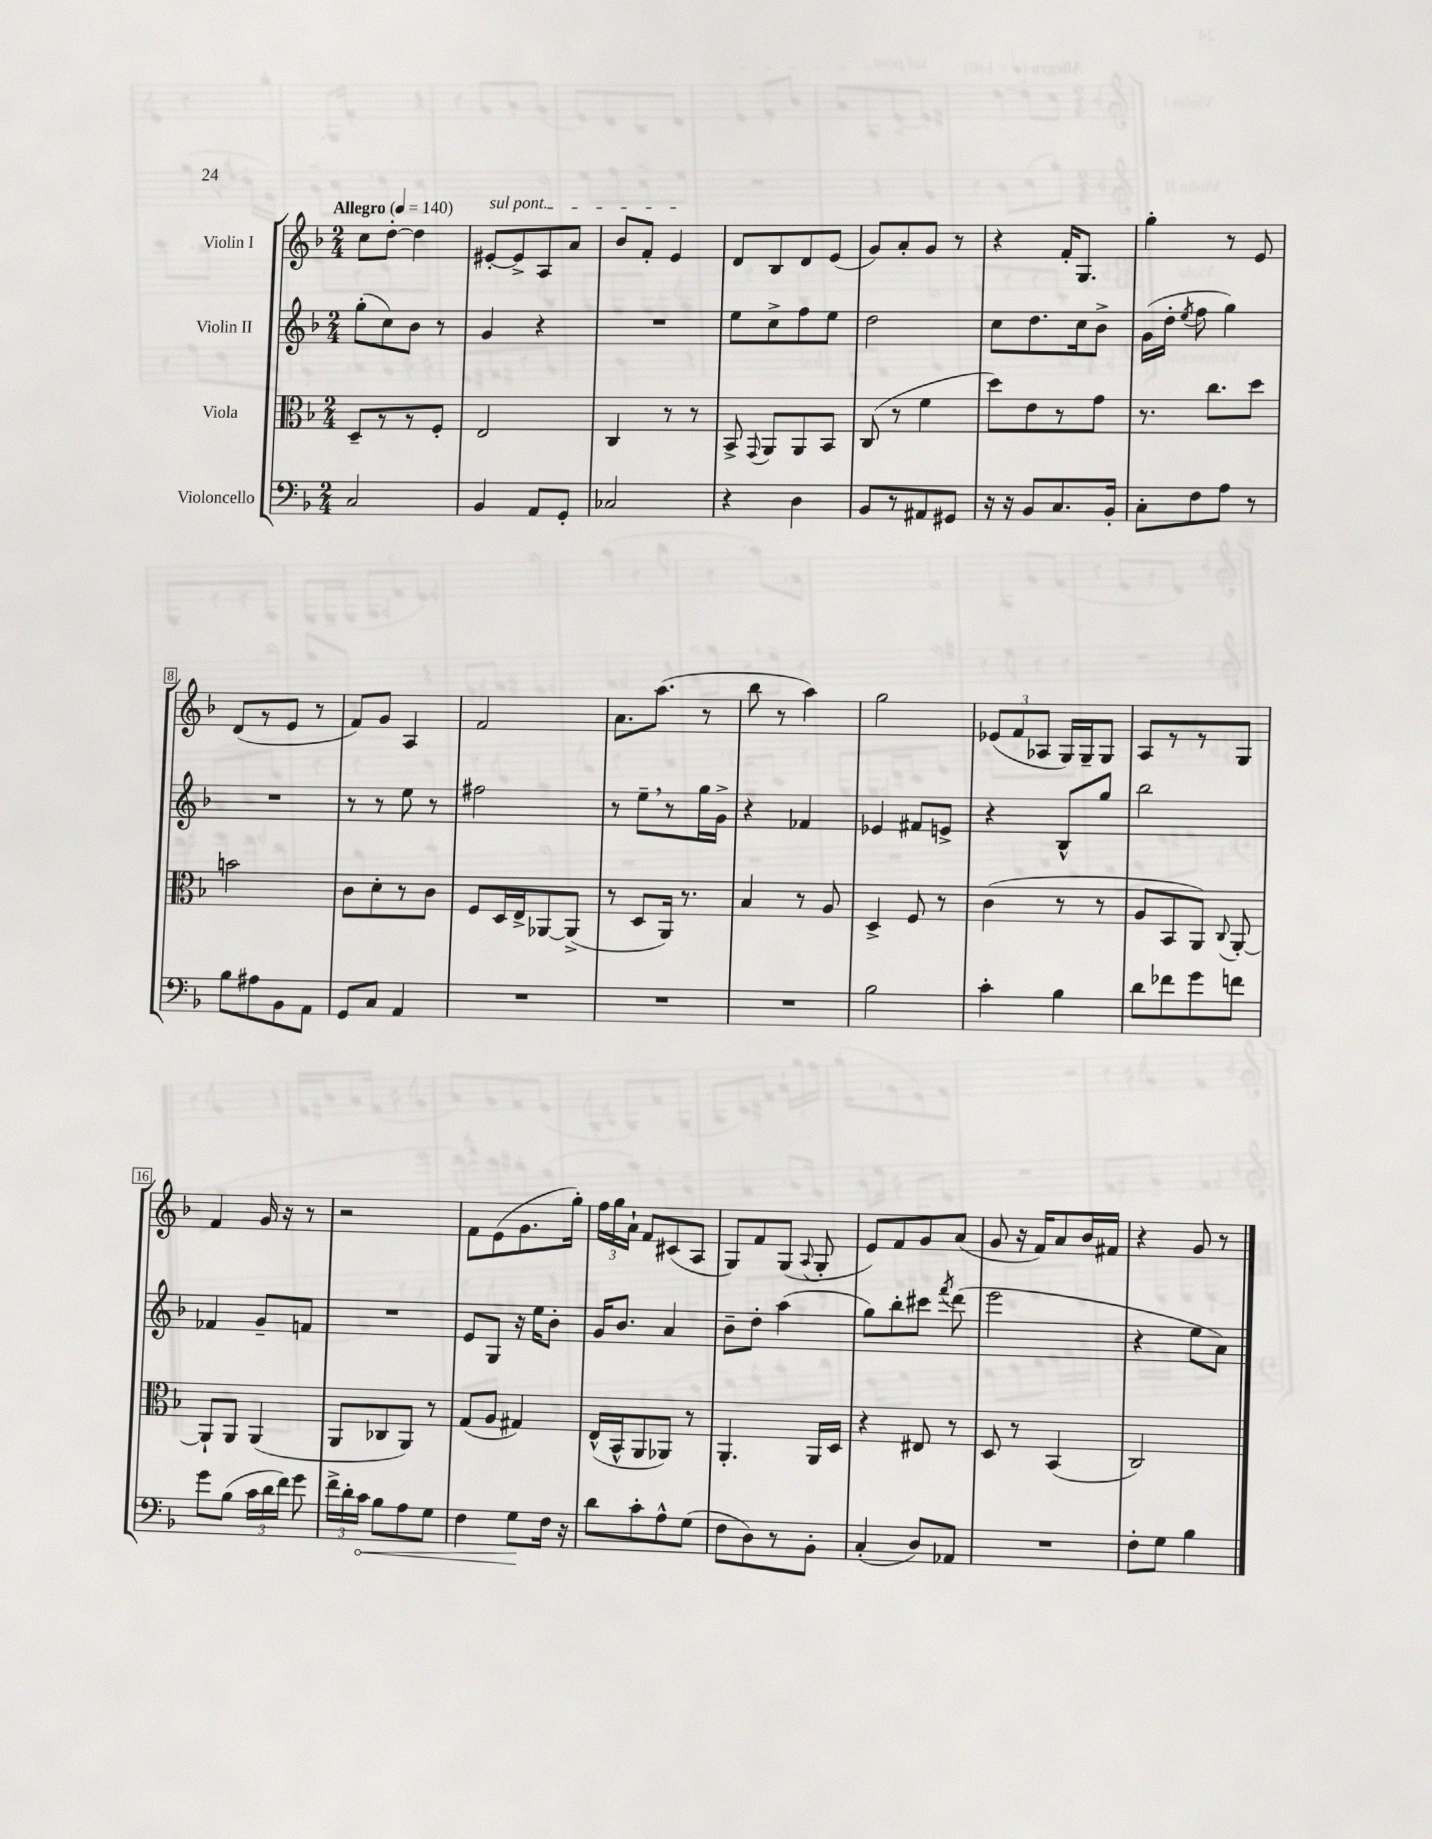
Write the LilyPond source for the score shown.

<<
\new StaffGroup <<
\new Staff = "s0" \with { instrumentName = "Violin I" } {
    \clef treble \key f \major \numericTimeSignature \time 2/4 \tempo "Allegro" 4 = 140
    \autoBeamOff c''8[ d''8]~-. d''4 |
    \once \override TextSpanner.bound-details.left.text = \markup { \italic "sul pont." } eis'8[~-.\startTextSpan eis'8-> a8 a'8] |
    bes'8[ f'8]-. e'4\stopTextSpan |
    d'8[ bes8 d'8 e'8]( |
    g'8[) a'8-. g'8] r8 |
    r4 f'16[-. g8.] |
    g''4-. r8 e'8 |
    d'8[( r8 e'8] r8 |
    f'8[) g'8] a4 |
    f'2 |
    a'8.[ a''8.]( r8 |
    bes''8 r8 a''4) |
    g''2 |
    \tuplet 3/2 { ees'8[( f'8 aes8] } g16[) g16-- g8] |
    a8[ r8 r8 g8] |
    f'4 g'16 r16 r8 |
    r2 |
    f'8[ e'8( g'8. g''16]-.) |
    \tuplet 3/2 { f''16[ g''16 a'16]-! } f'8[ cis'8( a8] |
    g8[) f'8 g8]( \appoggiatura { a8 } g8-. |
    e'8[) f'8 g'8 a'8]( |
    g'8 r16 f'16[) a'8 bes'16 fis'16] |
    r4 g'8 r8 \bar "|." |
}
\new Staff = "s1" \with { instrumentName = "Violin II" } {
    \clef treble \key f \major \numericTimeSignature \time 2/4
    \autoBeamOff g''8[-.( c''8) bes'8] r8 |
    g'4 r4 |
    R2 |
    e''8[ c''8-> f''8 e''8] |
    d''2 |
    c''8[ d''8. c''16 bes'8]-> |
    g'16[( d''16]-. \acciaccatura { e''8 } f''8 g''4) |
    R2 |
    r8 r8 e''8 r8 |
    fis''2 |
    r8 e''8[-- \breathe r8 g''16 g'16]-> |
    r4 fes'4 |
    ees'4 fis'8[ e'8]-> |
    r4 bes8[-^ g''8] |
    bes''2 |
    fes'4 g'8[-- f'8] |
    R2 |
    e'8[ g8] r16 e''16[ bes'8]-. |
    g'16[ bes'8.] a'4 |
    bes'8[-- d''8]-. a''4( |
    g''8[) bes''8-. cis'''8] \acciaccatura { f'''8 } d'''8( |
    e'''2 |
    r4 e''8[ a'8]) \bar "|." |
}
\new Staff = "s2" \with { instrumentName = "Viola" } {
    \clef alto \key f \major \numericTimeSignature \time 2/4
    \autoBeamOff d8[-- r8 r8 f8]-. |
    e2 |
    c4 r8 r8 |
    bes,8-> \appoggiatura { g,8 } a,8[ a,8 bes,8] |
    c8( r8 f'4 |
    d''8[) e'8 r8 g'8] |
    r8. c''8.[ d''8] |
    b'2 |
    c'8[ d'8-. r8 c'8] |
    f8[ d16 e16-> aes,8~ aes,8]->( |
    r8 d8[ a,16]) r8. |
    bes4 r8 a8 |
    d4-> f8 r8 |
    c'4( r8 r8 |
    a8[ bes,8 a,8]) \appoggiatura { c8 } a,8~-. |
    a,8[-! a,8] a,4( |
    a,8[ ces8 a,8]) r8 |
    g8[( a8] gis4) |
    e16[-^( bes,16-^ a,8 aes,8]) r8 |
    a,4.-. a,16[ d16] |
    r4 eis8 r8 |
    d8 r8 bes,4( |
    c2) \bar "|." |
}
\new Staff = "s3" \with { instrumentName = "Violoncello" } {
    \clef bass \key f \major \numericTimeSignature \time 2/4
    \autoBeamOff c2 |
    bes,4 a,8[ g,8]-. |
    ces2 |
    r4 d4 |
    bes,8[ r8 ais,8 gis,8] |
    r16 r16 bes,8[ c8. bes,16]-. |
    c8[-. f8 a8] r8 |
    bes8[ ais8 bes,8 a,8] |
    g,8[ c8] a,4 |
    R2 |
    R2 |
    R2 |
    bes2 |
    c'4-. bes4 |
    d'8[ fes'8 g'8 f'8] |
    g'8[ bes8]( \tuplet 3/2 { c'16[ d'16 f'16]) } g'8 |
    \tuplet 3/2 { f'16[-> d'16-. \once \override Hairpin.circled-tip = ##t c'16]\< } bes8[ a8 g8] |
    f4 g8[\! f16] r16 |
    d'8[ c'8-. a8-^ g8]( |
    f8[ d8) r8 bes,8]-. |
    c4-.( d8[) aes,8] |
    R2 |
    f8[-. g8] bes4 \bar "|." |
}
>>
>>
\layout { \context { \Score \override BarNumber.stencil = #(make-stencil-boxer 0.1 0.3 ly:text-interface::print) } }
